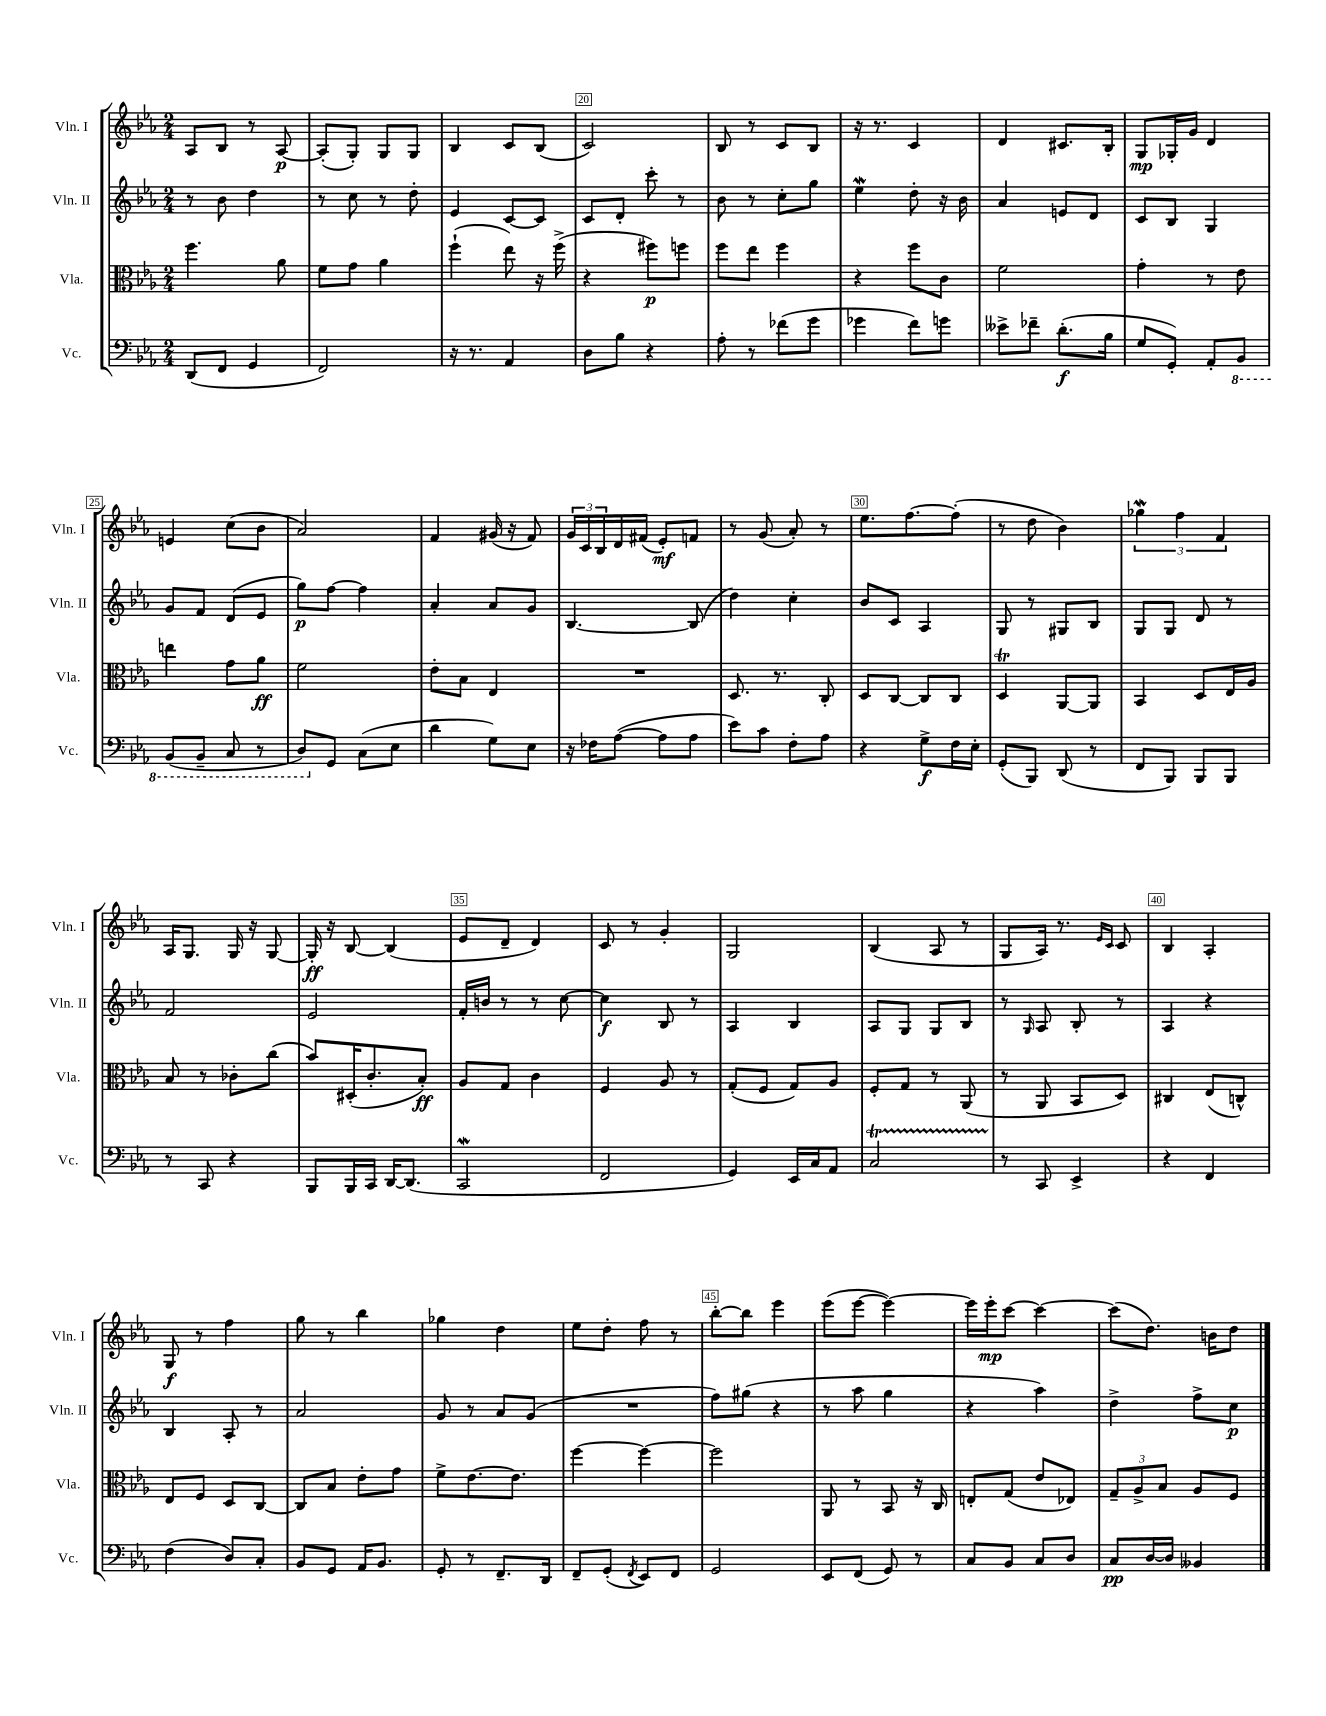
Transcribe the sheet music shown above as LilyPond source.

<<
\new StaffGroup <<
\new Staff = "s0" \with { instrumentName = "Vln. I" shortInstrumentName = "Vln. I" } {
    \clef treble \key ees \major \numericTimeSignature \time 2/4
    aes8 bes8 r8 aes8~\p |
    aes8-.( g8-.) g8 g8 |
    bes4 c'8 bes8( |
    c'2) |
    bes8 r8 c'8 bes8 |
    r16 r8. c'4 |
    d'4 cis'8. bes16-. |
    g8\mp ges16-. g'16 d'4 |
    e'4 c''8( bes'8 |
    aes'2) |
    f'4 gis'16( r16 f'8) |
    \tuplet 3/2 { g'16 c'16 bes16 } d'16 fis'16( ees'8-.\mf) f'8 |
    r8 g'8( aes'8-.) r8 |
    ees''8. f''8.~ f''8-.( |
    r8 d''8 bes'4) |
    \tuplet 3/2 { ges''4\mordent f''4 f'4 } |
    aes16 g8. g16 r16 g8~ |
    g16-.\ff r16 bes8~ bes4( |
    ees'8 d'8-- d'4) |
    c'8 r8 g'4-. |
    g2 |
    bes4( aes8 r8 |
    g8 aes16) r8. \grace { ees'16 c'16 } c'8 |
    bes4 aes4-. |
    g8\f r8 f''4 |
    g''8 r8 bes''4 |
    ges''4 d''4 |
    ees''8 d''8-. f''8 r8 |
    bes''8~-. bes''8 ees'''4 |
    ees'''8( ees'''8~ ees'''4~) |
    ees'''16 ees'''16-.\mp c'''8~ c'''4~ |
    c'''8( d''8.) b'16 d''8 \bar "|." |
}
\new Staff = "s1" \with { instrumentName = "Vln. II" shortInstrumentName = "Vln. II" } {
    \clef treble \key ees \major \numericTimeSignature \time 2/4
    r8 bes'8 d''4 |
    r8 c''8 r8 d''8-. |
    ees'4 c'8~ c'8 |
    c'8 d'8-. c'''8-. r8 |
    bes'8 r8 c''8-. g''8 |
    ees''4\mordent d''8-. r16 bes'16 |
    aes'4 e'8 d'8 |
    c'8 bes8 g4 |
    g'8 f'8 d'8( ees'8 |
    g''8\p) f''8~ f''4 |
    aes'4-. aes'8 g'8 |
    bes4.~ bes8( |
    d''4) c''4-. |
    bes'8 c'8 aes4 |
    g8 r8 gis8 bes8 |
    g8 g8 d'8 r8 |
    f'2 |
    ees'2 |
    f'16-. b'16 r8 r8 c''8~ |
    c''4\f bes8 r8 |
    aes4 bes4 |
    aes8 g8 g8 bes8 |
    r8 \grace { g16 } aes8 bes8-. r8 |
    aes4 r4 |
    bes4 aes8-. r8 |
    aes'2 |
    g'8 r8 aes'8 g'8( |
    R2 |
    f''8) gis''8( r4 |
    r8 aes''8 g''4 |
    r4 aes''4) |
    d''4-> f''8-> c''8\p \bar "|." |
}
\new Staff = "s2" \with { instrumentName = "Vla." shortInstrumentName = "Vla." } {
    \clef alto \key ees \major \numericTimeSignature \time 2/4
    f''4. aes'8 |
    f'8 g'8 aes'4 |
    f''4-!( ees''8) r16 f''16->( |
    r4 fis''8\p) f''8 |
    f''8 ees''8 f''4 |
    r4 f''8 c'8 |
    f'2 |
    g'4-. r8 ees'8 |
    e''4 g'8 aes'8\ff |
    f'2 |
    ees'8-. bes8 ees4 |
    R2 |
    d8. r8. c8-. |
    d8 c8~ c8 c8 |
    d4\trill aes,8~ aes,8 |
    bes,4 d8 ees16 aes16 |
    bes8 r8 ces'8-. c''8( |
    bes'8) dis16-.( c'8.-. bes8-.\ff) |
    aes8 g8 c'4 |
    f4 aes8 r8 |
    g8-.( f8 g8) aes8 |
    f8-. g8 r8 aes,8( |
    r8 aes,8 bes,8 d8) |
    cis4 ees8( c8-^) |
    ees8 f8 d8 c8~ |
    c8 bes8 ees'8-. g'8 |
    f'8-> ees'8.~ ees'8. |
    f''4~ f''4~ |
    f''2 |
    aes,8 r8 bes,8 r16 c16 |
    e8-. g8( ees'8 ees8) |
    \tuplet 3/2 { g8-- aes8-> bes8 } aes8 f8 \bar "|." |
}
\new Staff = "s3" \with { instrumentName = "Vc." shortInstrumentName = "Vc." } {
    \clef bass \key ees \major \numericTimeSignature \time 2/4
    d,8( f,8 g,4 |
    f,2) |
    r16 r8. aes,4 |
    d8 bes8 r4 |
    aes8-. r8 fes'8( g'8 |
    ges'4 f'8) g'8 |
    eeses'8-> fes'8-- d'8.-.\f( bes16 |
    g8 g,8-.) aes,8-. \ottava #-1 bes,,8 |
    bes,,8( bes,,8-- c,8 r8 |
    d,8) \ottava #0 g,8 c8( ees8 |
    d'4 g8) ees8 |
    r16 fes16 aes8~( aes8 aes8 |
    ees'8) c'8 f8-. aes8 |
    r4 g8->\f f16 ees16-. |
    g,8-.( bes,,8) d,8( r8 |
    f,8 bes,,8) bes,,8 bes,,8 |
    r8 c,8 r4 |
    bes,,8 bes,,16 c,16 d,16~ d,8.( |
    c,2\mordent |
    f,2 |
    g,4) ees,16 c16 aes,8 |
    c2\startTrillSpan |
    r8\stopTrillSpan c,8 ees,4-> |
    r4 f,4 |
    f4( d8) c8-. |
    bes,8 g,8 aes,16 bes,8. |
    g,8-. r8 f,8.-- d,16 |
    f,8-- g,8-.( \acciaccatura { f,8 } ees,8) f,8 |
    g,2 |
    ees,8 f,8( g,8) r8 |
    c8 bes,8 c8 d8 |
    c8\pp d16~ d16 beses,4 \bar "|." |
}
>>
>>
\layout { \context { \Score currentBarNumber = #17 \override BarNumber.break-visibility = ##(#f #t #t) barNumberVisibility = #(every-nth-bar-number-visible 5) \override BarNumber.stencil = #(make-stencil-boxer 0.1 0.3 ly:text-interface::print) } }
